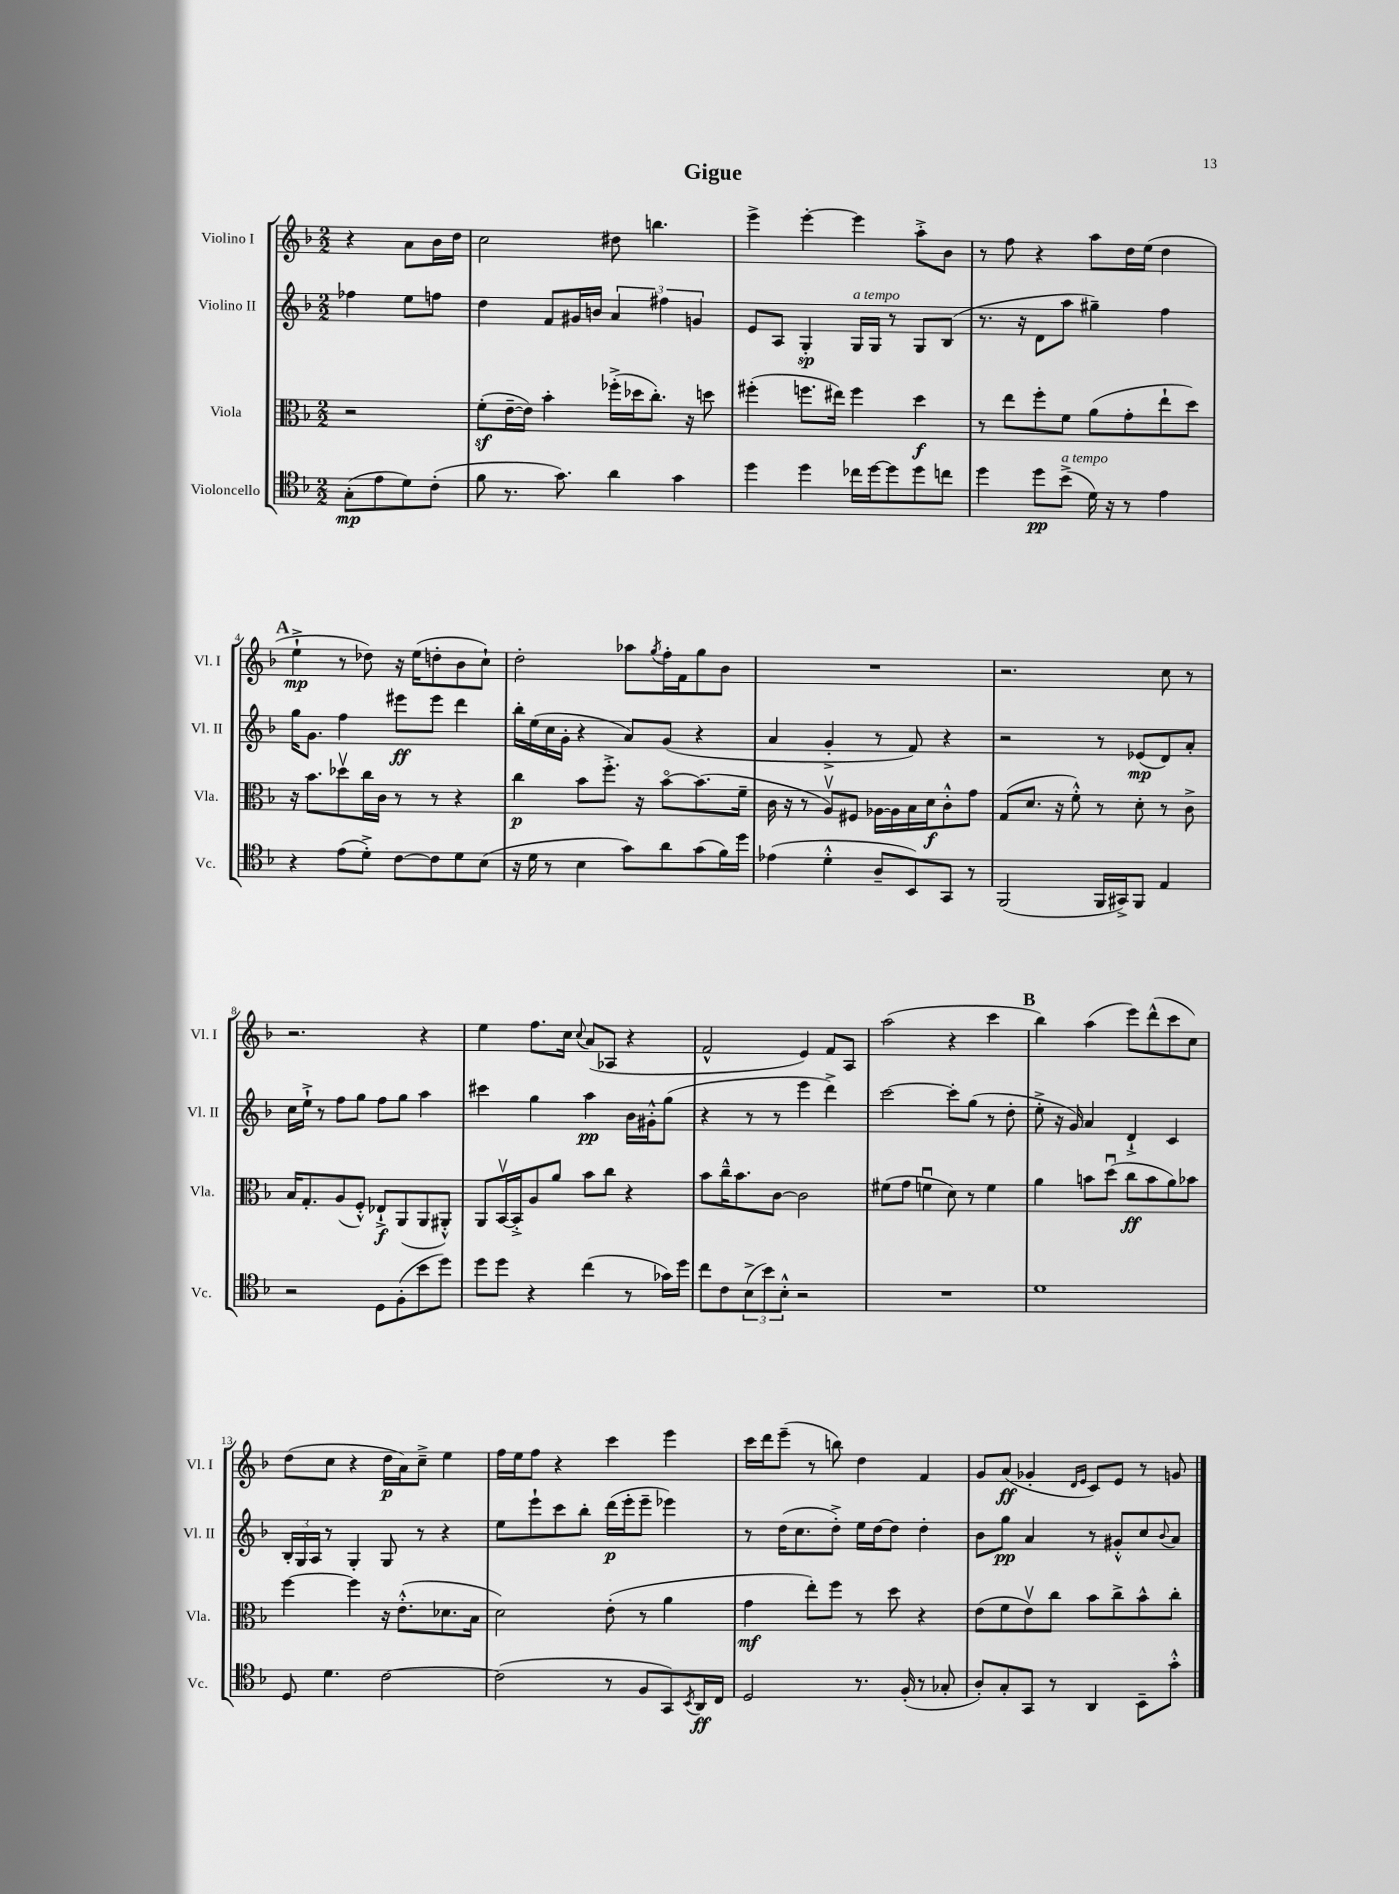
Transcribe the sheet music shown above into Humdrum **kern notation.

**kern	**kern	**kern	**kern
*staff4	*staff3	*staff2	*staff1
*clefC4	*clefC3	*clefG2	*clefG2
*k[b-]	*k[b-]	*k[b-]	*k[b-]
*M2/2	*M2/2	*M2/2	*M2/2
(8G'	2r	4ff-	4r
8e	.	.	.
8d)	.	8ee	8a
(8c'	.	8ff	16b-
.	.	.	16dd
=	=	=	=
8f	(8f'	4dd	2cc
8.r	[16e~	.	.
.	16e])	.	.
.	4b-'	8f	.
8.g)	.	.	.
.	.	16g#	.
.	.	16b	.
4a	(16ff-'^	6a	8dd#
.	16dd-	.	.
.	8.cc')	.	4.bb
.	.	6ff#	.
4g	.	.	.
.	16r	.	.
.	.	6g	.
.	8dd	.	.
=	=	=	=
4dd	(4ff#'	8e	4eee^
.	.	8A	.
4dd	8.ff	4G'	[4eee'
.	16ee#)	.	.
16cc-	4ff	16G	4eee]
[16dd	.	16G	.
8dd]	.	8r	.
8dd	4dd	8G	8aa'^
8cc	.	(8B-	8b-
=	=	=	=
4dd	8r	8.r	8r
.	8ee	.	8ff
.	.	16r	.
8dd	8ff'	8d	4r
(8b-^	8f	8aa	.
16d)	(8a	4gg#~)	8aa
16r	.	.	.
8r	8g'	.	16dd
.	.	.	(16ee
4e	8ee`	4ff	4dd
.	8dd)	.	.
=	=	=	=
4r	16r	16gg	4ee`^
.	8.b-	8.g	.
(8e	8dd-v	4ff	8r
8d'^)	16cc	.	8dd-)
.	16c	.	.
[8c	8r	8eee#	16r
.	.	.	(16ee
8c]	8r	8eee#	8dd'
8d	4r	4ddd	8b-
(8B-	.	.	8cc`)
=	=	=	=
16r	4cc	16bb-'	2dd'
16d	.	(16ee	.
8r	.	16cc	.
.	.	16g'	.
4B-	8b-	4r	.
.	8.ff'^	.	.
8g)	.	8a)	8aa-
.	16r	.	.
.	.	.	8qgg
8a	[8b-o	(8g	16ff'
.	.	.	16f
(8g	(8.b-]	4r	8gg
16f)	.	.	8b-
16dd	16f~	.	.
=	=	=	=
(4e-	16c	4a	1r
.	16r	.	.
.	8r	.	.
4d'^^	8Av)	4g'^	.
.	8F#	.	.
8A~	[16A-	8r	.
.	16A-]	.	.
8BB-)	16B-	8f)	.
.	16d	.	.
8GG	8c'^^	4r	.
8r	8g	.	.
=	=	=	=
(2FF	(8G	2r	2.r
.	8.d	.	.
.	16r	.	.
.	8f'^^)	.	.
16FF	8r	8r	.
16GG#^)	.	.	.
8FF	8d'	(8e-	.
4E	8r	8d)	8cc
.	8c^	8a'	8r
=	=	=	=
2r	16B-	16cc	2.r
.	8.G'	16ee`^	.
.	.	8r	.
.	(8A	8ff	.
.	8F'^^)	8gg	.
8D	8E-`^	8ff	.
(8F'	(8AA	8gg	.
8b-	8AA	4aa	4r
8dd)	8AA#'^^)	.	.
=	=	=	=
8dd	8AA	4ccc#	4ee
8dd	[16BB-v	.	.
.	16BB-'^]	.	.
4r	8A	4gg	8.ff
.	8a	.	.
.	.	.	16cc
.	.	.	8qqcc
(4cc	8b-	4aa	(8a
.	8cc	.	8A-
8r	4r	16b-	4r
.	.	16g#'^^	.
16g-)	.	(8gg	.
16dd	.	.	.
=	=	=	=
8cc	8b-	4r	2f^^
8c	16cc~^^	.	.
.	8.b-	.	.
(12B-^	.	8r	.
12b-)	.	.	.
.	[8c	8r	.
12B-'^^	.	.	.
2r	2c]	4eee	4e)
.	.	4ddd^)	8f
.	.	.	8A
=	=	=	=
1r	(8f#	[2ccc	(2aa
.	8g	.	.
.	4fu	.	.
.	8d)	8ccc']	4r
.	8r	(8gg	.
.	4f	8r	4ccc
.	.	8dd'	.
=	=	=	=
1d	4a	8ee'^	4bb-)
.	.	16r	.
.	.	16g)	.
.	8b	4a	(4aa
.	(8ddu	.	.
.	8cc	4d`^	8eee)
.	8b	.	(8ddd^^
.	8a)	4c	8ccc
.	8b-	.	8cc)
=	=	=	=
8D	[4ff	24B-'	(8dd
.	.	24G	.
.	.	24A	.
4.d	.	8r	8cc
.	4ff]	4G'	4r
[2c	16r	8G	16dd
.	(8.e'^^	.	16a)
.	.	8r	8cc~^
.	8.d-	4r	4ee
.	16B-	.	.
=	=	=	=
(2c]	2d)	8ee	16ff
.	.	.	16ee
.	.	8eee`	8ff
.	.	8ccc	4r
.	.	8bb-'	.
8r	(8e'	(16ddd	4ccc
.	.	16eee'	.
8F	8r	8eee~	.
8GG)	4a	4eee-)	4eee
8qBB-	.	.	.
16AA	.	.	.
16C	.	.	.
=	=	=	=
2D	4g	8r	16ccc
.	.	.	16ddd
.	.	(16dd	(8eee~
.	.	8.cc	.
.	8ee')	.	8r
.	8ff	8dd'^)	8bb)
8.r	8r	16ee	4dd
.	.	[16dd	.
.	8dd	8dd]	.
(16F'	.	.	.
8r	4r	4dd'	4f
8G-'	.	.	.
=	=	=	=
8A')	(8e	8b-	8g
8G'	8f	8gg	(8a
8GG	8ev)	4a	4g-'
8r	8cc	.	.
.	.	.	16qqd
.	.	.	16qqe
4AA	8b-	8r	8c)
.	8cc^	8g#'^^	8e
8BB-~	8b-^^	8cc	8r
.	.	8qqb-	.
8g'^^	8cc'	8a	8g
==	==	==	==
*-	*-	*-	*-
